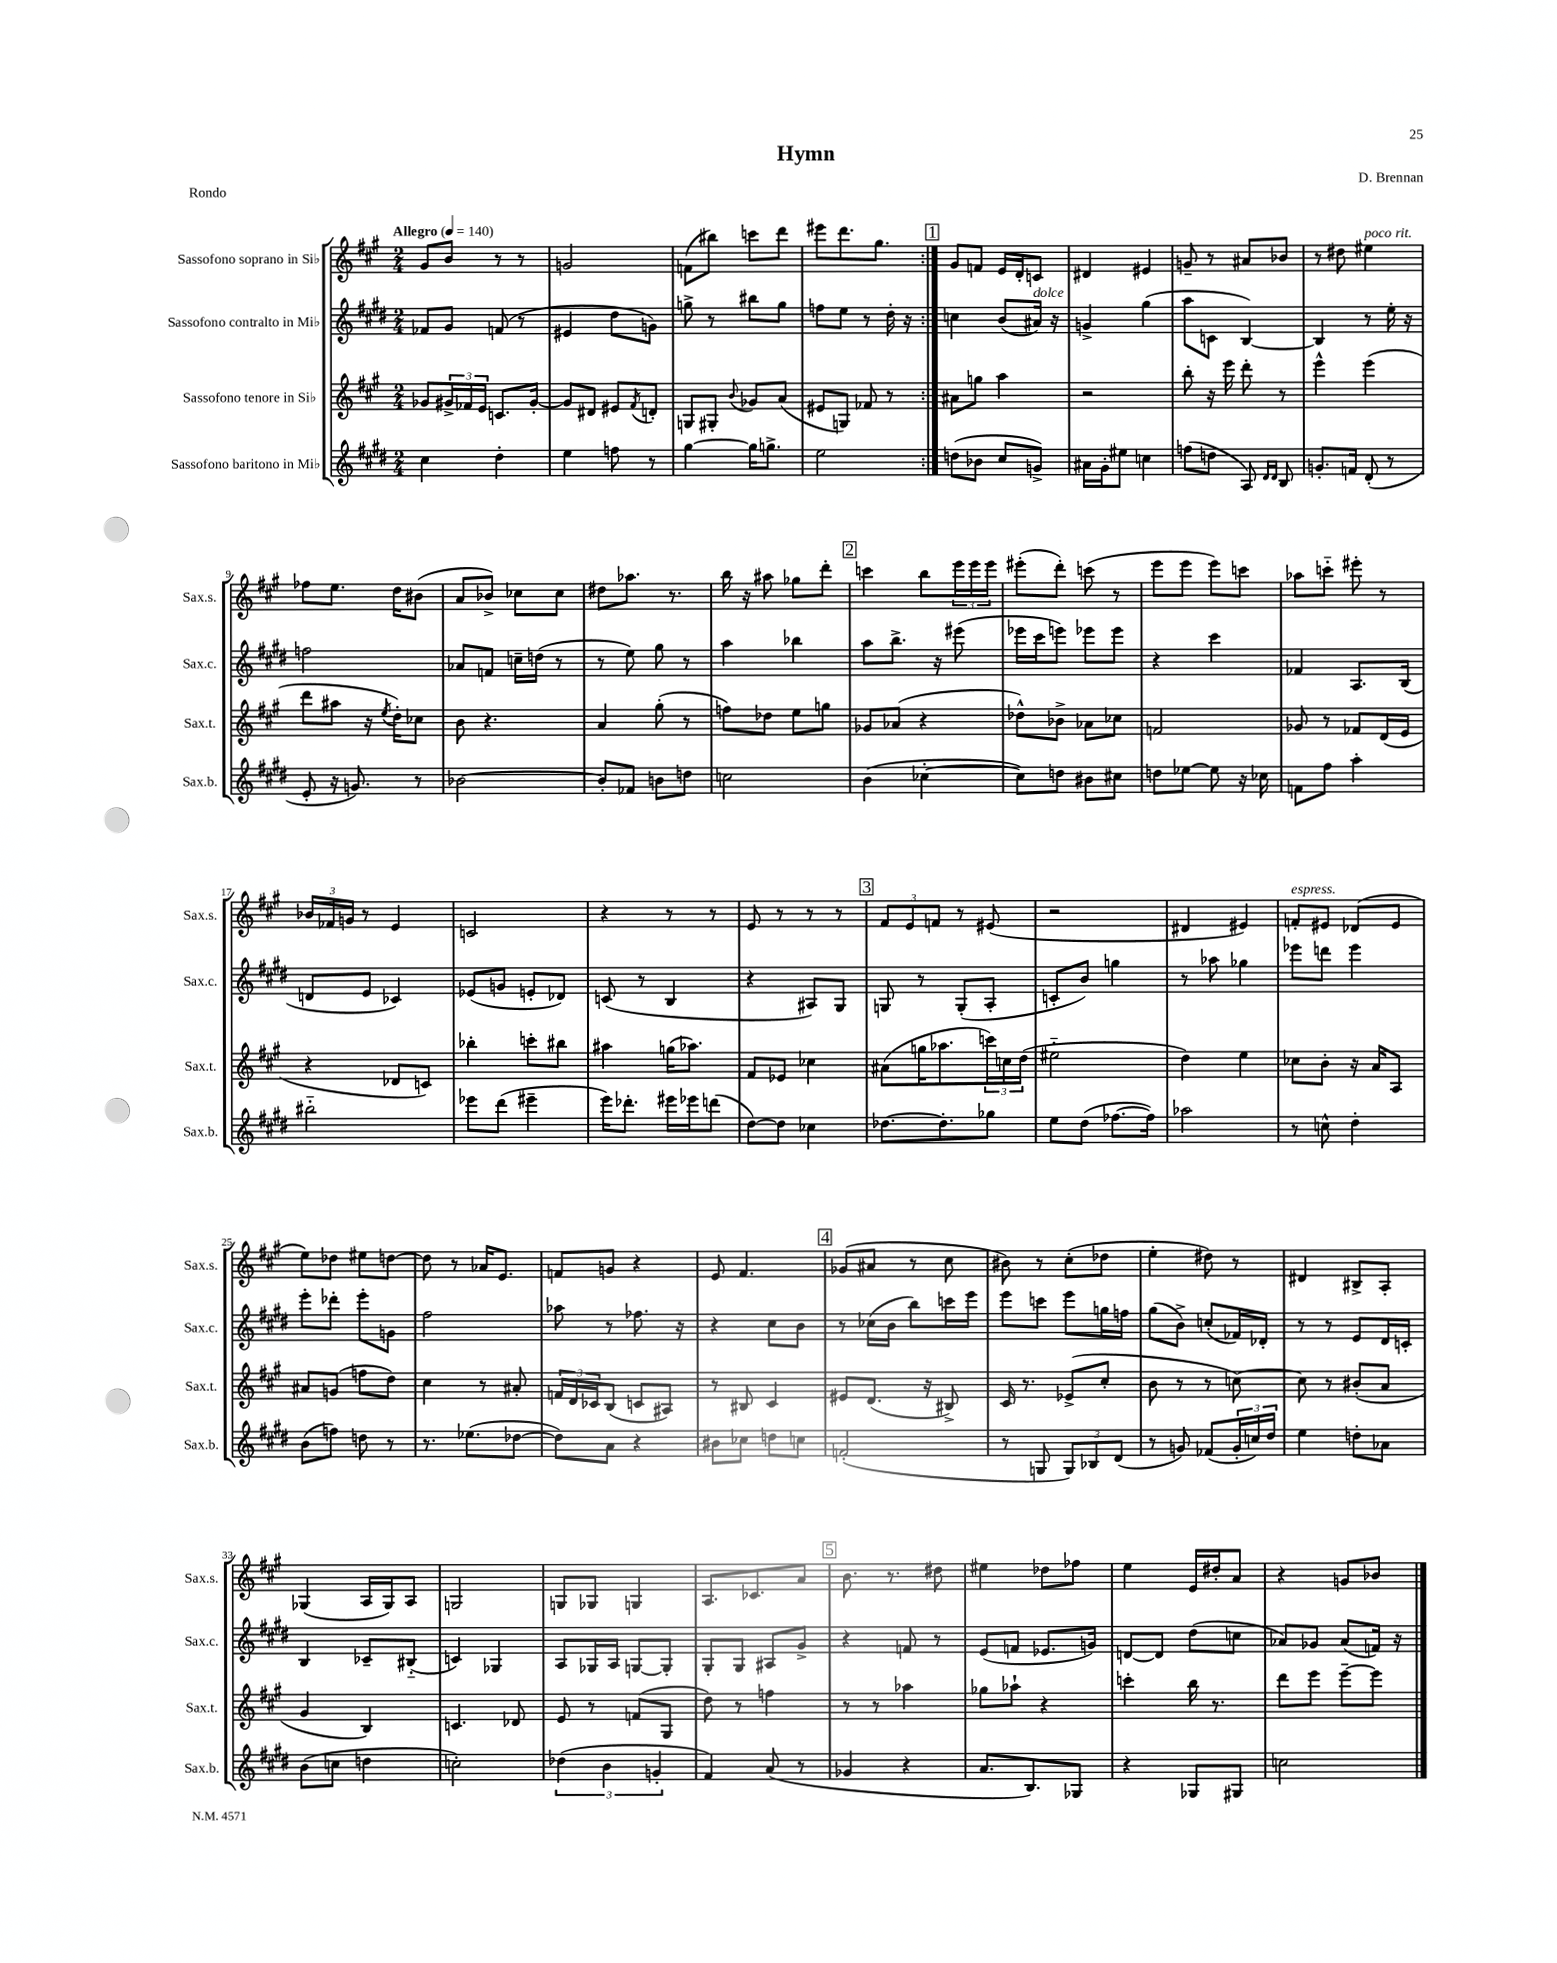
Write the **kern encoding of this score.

**kern	**kern	**kern	**kern
*part4	*part3	*part2	*part1
*staff4	*staff3	*staff2	*staff1
*I"Sassofono baritono in Mi♭	*I"Sassofono tenore in Si♭	*I"Sassofono contralto in Mi♭	*I"Sassofono soprano in Si♭
*I'Sax.b.	*I'Sax.t.	*I'Sax.c.	*I'Sax.s.
*clefG2	*clefG2	*clefG2	*clefG2
*k[f#c#g#d#]	*k[f#c#g#]	*k[f#c#g#d#]	*k[f#c#g#]
*M2/4	*M2/4	*M2/4	*M2/4
*MM140	*MM140	*MM140	*MM140
=1	=1	=1	=1
!	!	!	!LO:TX:a:B:t=Allegro
4cc#\	8g-X/L	8f-X/L	8g#/L
.	24g#X^/L	8g#/J	8b/J
.	24f-X/	.	.
.	24e/JJ	.	.
4dd#'\	8.cn/L	(8fn/	8r
.	.	8r	8r
.	[16g#'/Jk	.	.
=2	=2	=2	=2
4ee\	8g#/L]	4e#X/	2gn/
.	8d#X/J	.	.
8ffn\	8e#X/L	8dd#\L	.
.	8qf#/	.	.
8r	8dn'/J	8gn\J)	.
=3	=3	=3	=3
[4gg#\	8Gn/L	8ggn^\	(8fn\L
.	8G#X'/J	8r	8bb#X\J)
.	8qqb/	.	.
16gg#\KL]	8g-X/L	8bb#X\L	8cccn\L
8.ggn^\J	.	.	.
.	(8a/J	8gg\J	8ddd\J
=4	=4	=4	=4
2ee\	8e#X/L	8ffn\L	8eee#X\L
.	8Gn/J)	8ee\J	8.ddd\
.	8f-X/	8r	.
.	.	.	8.gg#\J
.	8r	16dd#'\	.
.	.	16r	.
!!LO:REH:place=s1:t=1
=5:|!	=5:|!	=5:|!	=5:|!
(8ddn\L	8a#X\L	4ccn\	8g#/L
8b-X\J	8ggn\J	.	8fn/J
8cc#/L	4aa\	(8b/L	16e/LL
.	.	.	16d'/J
!	!	!LO:TX:a:i:t=dolce	!
8gn^/J)	.	16a#X/Jk)	8cn/J
.	.	16r	.
=6	=6	=6	=6
16a#X\LL	2r	4gn^/	4d#X/
16g#'\J	.	.	.
8ee#X\J	.	.	.
4ccn\	.	(4gg#\	4e#X/
=7	=7	=7	=7
(8ffn\L	8bb'\	8aa\L	8gn~/
8ddn\J	16r	8cn\J	8r
.	16eee\	.	.
8A/)	8ddd'\	[4B/)	8a#X/L
16qqd#/LL	.	.	.
16qqd#/JJ	.	.	.
8B/	8r	.	8b-X/J
=8	=8	=8	=8
8.gn'/L	4eee^^\	4B/]	8r
.	.	.	8dd#X\
16fn/Jk	.	.	.
!	!	!	!LO:TX:a:i:t=poco rit.
(8d#'/	(4eee\	8r	4ee#X\
8r	.	16ee'\	.
.	.	16r	.
!!LO:LB:g=z
=9	=9	=9	=9
8e'/	8ddd\L	2ffn\	8ff-X\L
16r	8aa#X\J	.	8.ee\J
8.gn/)	.	.	.
.	16r	.	.
.	8qee/	.	.
.	16dd'\KL)	.	16dd\KL
8r	8cc-X\J	.	(8b#X\J
=10	=10	=10	=10
[2b-X\	8b\	8a-X/L	8a/L
.	4.r	8fn/J	8b-X^/J)
.	.	16ccn~\LL	8cc-X\L
.	.	(16ddn\JJ	.
.	.	8r	8cc-\J
=11	=11	=11	=11
8b-'/L]	4a/	8r	8dd#X\L
8f-X/J	.	8ee\)	8.aa-X\J
8bn\L	(8gg#'\	8gg#\	.
.	.	.	8.r
8ddn\J	8r	8r	.
=12	=12	=12	=12
2ccn\	8ffn\L)	4aa\	16bb\
.	.	.	16r
.	8dd-X\J	.	8aa#X\
.	8ee\L	4bb-X\	8gg-X\L
.	8ggn\J	.	8ddd'\J
!!LO:REH:place=s1:t=2
=13	=13	=13	=13
(4b\	8g-X/L	8aa\L	4cccn\
.	(8a-X/J	8.bb^\J	.
[4cc-X'\	4r	.	8bb\L
.	.	16r	.
.	.	(8eee#X\	24eee\L
.	.	.	24eee\
.	.	.	24eee\JJ
=14	=14	=14	=14
8cc-\L])	8dd-X^^\L)	16eee-X\LL	(8eee#X'\L
.	.	16ccc#\J	.
8ddn\J	8b-X^\J	8eeen\J)	8ddd'\J)
8b#X\L	8a-X\L	8eee-X\L	(8cccn\
8cc#X\J	8cc-X\J	8eee-\J	8r
=15	=15	=15	=15
8ddn\L	2fn/	4r	8eee\L
[8ee-X\J	.	.	8eee\J
8ee-\]	.	4ccc#\	8eee\L)
16r	.	.	8cccn\J
16cc-X\	.	.	.
=16	=16	=16	=16
8fn\L	8g-X/	4f-X/	8aa-X\L
8ff#\J	8r	.	8cccn\J
4aa'\	8f-X/L	8.A/L	8eee#X'\
.	(16d/L	.	8r
.	16e/JJ	(16B/Jk	.
!!LO:LB:g=z
=17	=17	=17	=17
2bb#X\	4r	8dn/L	24b-X/LL
.	.	.	24f-X/
.	.	.	24gn/JJ
.	.	8e/J	8r
.	8d-X/L	4c-X/)	4e/
.	8cn/J)	.	.
=18	=18	=18	=18
8eee-X\L	4bb-X'\	(8e-X/L	2cn/
(8ddd#\J	.	8gn/J	.
4eee#X~\	8cccn'\L	8en'/L	.
.	8bb#X\J	8d-X/J)	.
=19	=19	=19	=19
16eee\KL)	4aa#X\	(8cn/	4r
8.ddd-X'\J	.	.	.
.	.	8r	.
16eee#X\LL	(16ggn\KL	4B/	8r
16eee-X\J	8.aa-X\J)	.	.
(8dddn\J	.	.	8r
=20	=20	=20	=20
[8dd#\L)	8f#/L	4r	8e/
8dd#\J]	8e-X/J	.	8r
4cc-X\	4cc-X\	8A#X/L)	8r
.	.	8G#/J	8r
!!LO:REH:place=s1:t=3
=21	=21	=21	=21
[8.dd-X\L	(8a#X\L	8Gn/	12f#/L
.	.	.	12e/
.	16ggn\K	8r	.
.	.	.	12fn/J
8.dd-'\]	8.aa-X\	.	.
.	.	(8G'/L	8r
8gg-X\J	24cccn\L)	8A'/J	(8e#X/
.	24ccn\	.	.
.	(24dd\JJ	.	.
=22	=22	=22	=22
8ee\L	2ee#X\	8cn'/L	2r
(8dd#\J	.	8b/J)	.
[8.ff-X\L	.	4ggn\	.
16ff-\Jk])	.	.	.
=23	=23	=23	=23
2aa-X\	4dd\)	8r	4d#X/
.	.	8aa-X\	.
.	4ee\	4gg-X\	4e#X/)
=24	=24	=24	=24
!	!	!	!LO:TX:a:i:t=espress.
8r	8cc-X\L	8eee-X\L	8fn'/L
8ccn^^\	8b'\J	8dddn\J	8e#X/J
4dd#'\	16r	4eee-\	(8d-X/L
.	16a/KL	.	.
.	8A/J	.	8e#/J
!!LO:LB:g=z
=25	=25	=25	=25
(8b\L	8a#X/L	8eee'\L	8ee\L)
8ffn\J)	(8gn/J	8ddd-X'\J	8dd-X\J
8ddn\	8ffn\L	8eee'\L	8ee#X\L
8r	8dd\J)	8gn\J	[8ddn\J
=26	=26	=26	=26
8.r	4cc#\	2ff#\	8dd\]
.	.	.	8r
(8.ee-X\L	.	.	.
.	8r	.	16a-X/KL
.	.	.	8.e/J
[8dd-X\J	8a#X'/	.	.
=27	=27	=27	=27
8dd-\L])	24fn/LL	8aa-X\	8fn/L
.	24d/	.	.
.	24c-X/J	.	.
8a\J	(8B/J	8r	8gn/J
4r	8cn/L	8.ff-X\	4r
.	8A#X/J)	.	.
.	.	16r	.
=28	=28	=28	=28
8b#X\L	8r	4r	8e/
8cc-X\J	8B#X/	.	4.f#/
8ddn\L	4c#/	8cc#\L	.
8ccn\J	.	8b\J	.
!!LO:REH:place=s1:t=4
=29	=29	=29	=29
(2fn'/	8e#X/L	8r	(8g-X/L
.	(8.d/J	(16cc-X\LL	8a#X/J
.	.	16b\JJ	.
.	.	8bb\L)	8r
.	16r	.	.
.	8B#X^/)	16cccn\L	8cc#\
.	.	16eee\JJ	.
=30	=30	=30	=30
8r	16c#/	8eee\L	8b#X\)
.	8.r	.	.
8Gn/	.	8cccn\J	8r
12G/L)	(8e-X^/L	8eee\L	(8cc#'\L
12B-X/	.	.	.
.	8cc#'/J	16ggn\L	8dd-X\J
(12d#/J	.	.	.
.	.	16ffn\JJ	.
=31	=31	=31	=31
8r	8b\	(8gg#\L	4ee'\
8gn/)	8r	8b^\J)	.
(8f-X/L	8r	(8ccn'/L	8dd#X\)
24g'/L	[8ccn\)	16f-X/L)	8r
24ccn/)	.	.	.
.	.	16d-X'/JJ	.
24dd#/JJ	.	.	.
=32	=32	=32	=32
4ee\	8cc\]	8r	4d#X/
.	8r	8r	.
8ddn'\L	(8b#X'/L	8e/L	8B#X^/L
8a-X\J	8a/J	16d#/L	8A'/J
.	.	16cn'/JJ	.
!!LO:LB:g=z
=33	=33	=33	=33
(8b\L	4g#/	4B/	(4G-X/
8ccn\J	.	.	.
4ddn\	4B/)	8c-X~/L	16A/LL
.	.	.	16G-/J)
.	.	(8B#X/J	8A/J
=34	=34	=34	=34
2ccn'\)	4.cn/	4cn/)	2Gn/
.	.	4G-X/	.
.	8d-X/	.	.
=35	=35	=35	=35
(6dd-X\	8e/	8A/L	8Gn/L
.	8r	16G-X/L	8G-X/J
6b\	.	.	.
.	.	16A/JJ	.
.	(8fn/L	[8Gn/L	4Gn/
6gn'/	.	.	.
.	8G#/J	8G'/J]	.
=36	=36	=36	=36
4f#/)	8dd\)	8G#'/L	8.A/L
.	8r	8G#/J	.
.	.	.	8.c-X/
(8a/	4ffn\	8A#X/L	.
8r	.	8g#^/J	8a/J
!!LO:REH:place=s1:t=5
=37	=37	=37	=37
4g-X/	8r	4r	8.b\
.	8r	.	.
.	.	.	8.r
4r	4aa-X\	8fn/	.
.	.	8r	8dd#X\
=38	=38	=38	=38
8.a/L	8gg-X\L	(8e/L	4ee#X\
.	8aa-X`\J	8fn/J	.
8.B/)	.	.	.
.	4r	8.e-X/L	8dd-X\L
8G-X/J	.	.	8ff-X\J
.	.	16gn/Jk)	.
=39	=39	=39	=39
4r	4cccn'\	[8dn/L	4ee\
.	.	8d/J]	.
8G-X/L	16bb\	(8dd#\L	16e/LL
.	8.r	.	16dd#X'/J
8G#X/J	.	8ccn\J	8a/J
=40	=40	=40	=40
2ccn\	8ddd\L	8a-X/L)	4r
.	8eee\J	8g-X/J	.
.	[8eee~\L	(8a-/L	8gn/L
.	8eee\J]	16fn/Jk)	8b-X/J
.	.	16r	.
==	==	==	==
*-	*-	*-	*-
